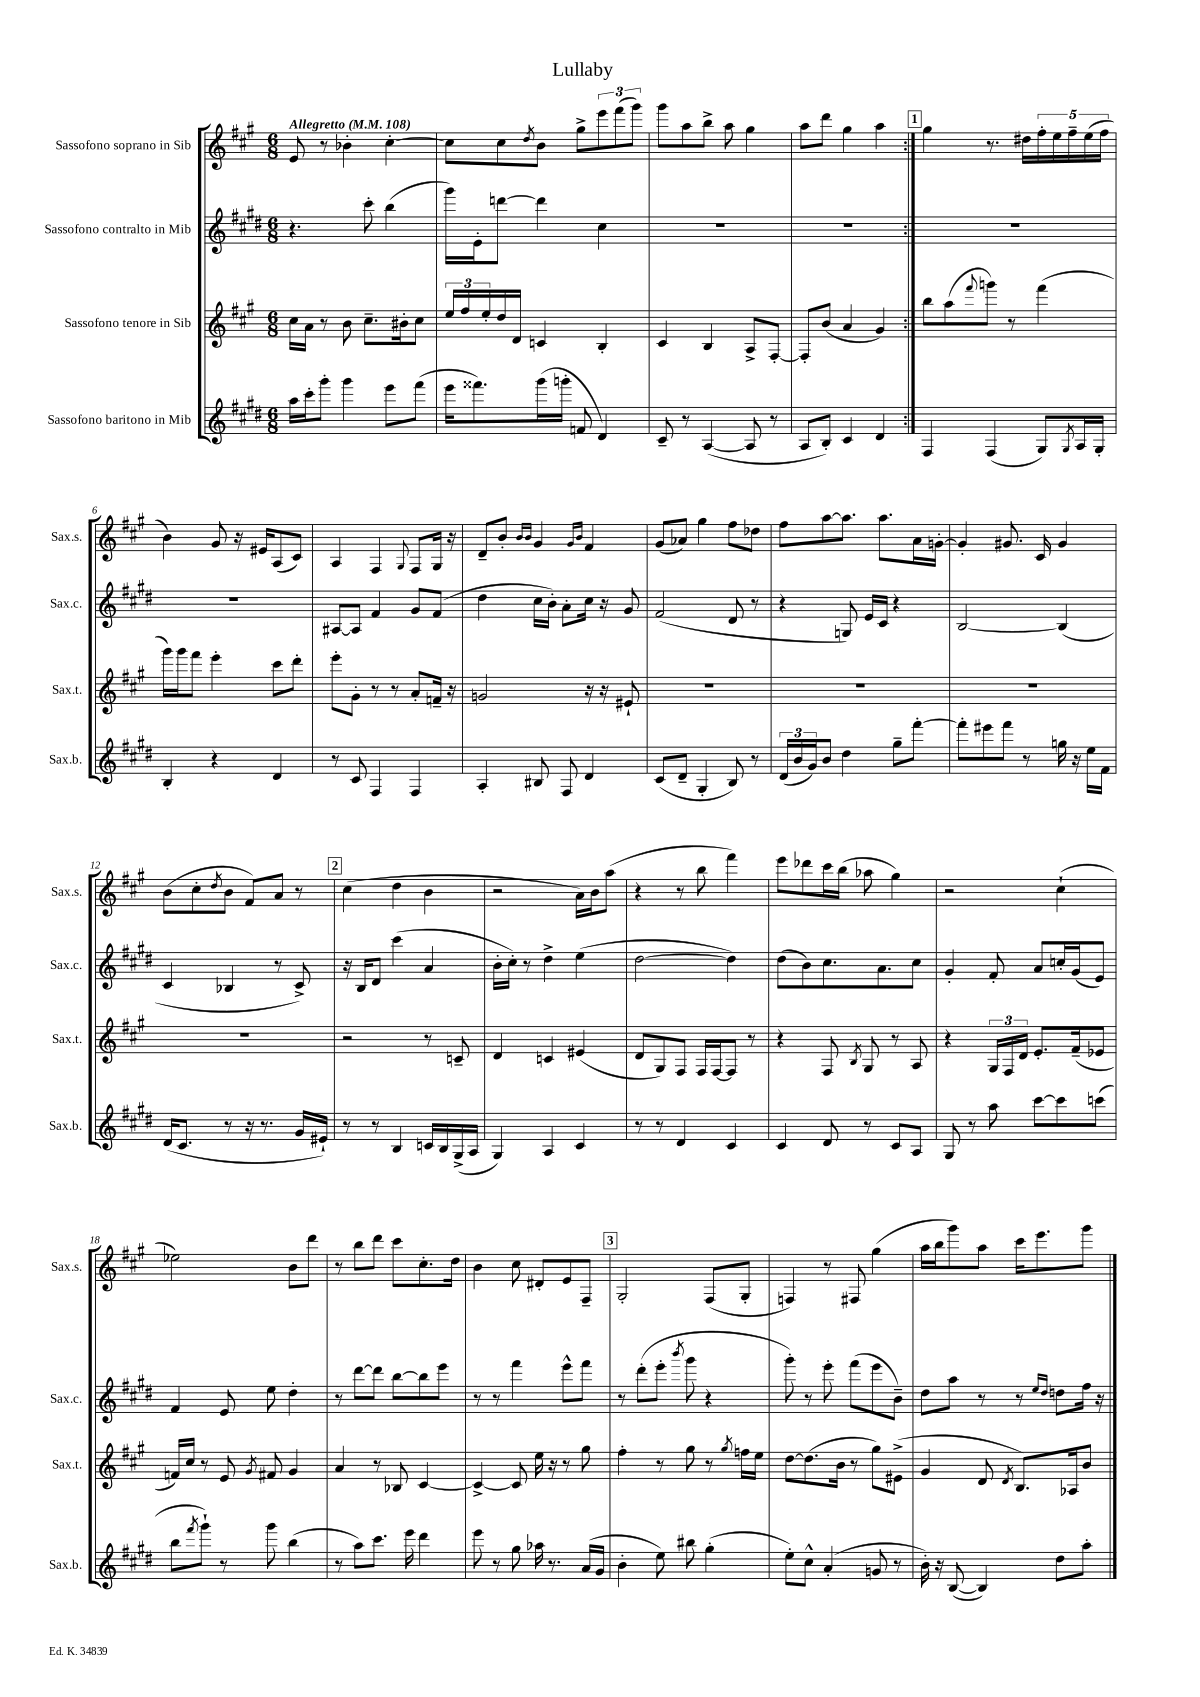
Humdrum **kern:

**kern	**kern	**kern	**kern
*staff4	*staff3	*staff2	*staff1
*clefG2	*clefG2	*clefG2	*clefG2
*k[f#c#g#d#]	*k[f#c#g#]	*k[f#c#g#d#]	*k[f#c#g#]
*M6/8	*M6/8	*M6/8	*M6/8
*MM108	*MM108	*MM108	*MM108
16aa	16cc#	4.r	8e
16ccc#'	16a	.	.
8ggg#'	8r	.	8r
4ggg#	8b	.	4b-'
.	8.cc#~	8ccc#'	.
8eee	.	(4bb	[4cc#'
.	16b#'	.	.
(8fff#	8cc#	.	.
=	=	=	=
16eee	24ee	16ggg#)	8cc#]
.	24ff#	.	.
8.fff##)	.	16e'	.
.	24ee'	.	.
.	16dd	[8ddd	8cc#
.	16d	.	.
.	.	.	8qdd
(16ggg#	4c	4ddd]	8b
16ggg'	.	.	.
8f	.	.	8gg#^
4d#)	4B'	4cc#	12eee
.	.	.	(12fff#
.	.	.	12ggg#)
=	=	=	=
8c#~	4c#	2.r	8ggg#
8r	.	.	8aa
([4A	4B	.	8bb^
.	.	.	8aa
8A]	8A^	.	4gg#
8r	[8F#'	.	.
=	=	=	=
8A	8F#']	2.r	8aa
8B')	(8b	.	8ddd
4c#	4a	.	4gg#
4d#	4g#)	.	4aa
=:|!	=:|!	=:|!	=:|!
4F#	8bb	2.r	4gg#
.	(8aa	.	.
.	8qqfff#	.	.
(4F#	8ggg)	.	8.r
.	8r	.	.
.	.	.	16dd#
8G#)	(4fff#	.	20ff#'
.	.	.	20ee
.	.	.	20ff#~
8qG#	.	.	.
16A	.	.	.
.	.	.	(20ee
16G#'	.	.	.
.	.	.	20ff#
=	=	=	=
4B'	16ggg#)	2.r	4b)
.	16ggg#	.	.
.	8fff#	.	.
4r	4eee'	.	8g#
.	.	.	16r
.	.	.	16e#
4d#	8ccc#	.	(8A
.	8ddd'	.	8c#)
=	=	=	=
8r	8eee'	[8A#	4A
8c#	8g#'	8A#]	.
4F#	8r	4f#	4F#
.	8r	.	.
.	.	.	8qqG#
4F#	8a'	8g#	8F#
.	16f~	(8f#	16G#
.	16r	.	16r
=	=	=	=
4A'	2g	4dd#	8d~
.	.	.	8b'
.	.	.	16qqb
.	.	.	16qqb
8B#	.	16cc#	4g#
.	.	16b')	.
8F#	.	8a'	.
.	.	.	16qqg#
.	.	.	16qqb
4d#	16r	16cc#	4f#
.	16r	16r	.
.	8e#`	8g#	.
=	=	=	=
(8c#	2.r	(2f#	(8g#
8d#~	.	.	8a-)
4G#'	.	.	4gg#
8B)	.	8d#	8ff#
8r	.	8r	8dd-
=	=	=	=
(24d#	2.r	4r	8ff#
24b	.	.	.
24g#)	.	.	.
8b	.	.	[8aa
4dd#	.	8G)	8.aa]
.	.	16e	.
.	.	16c#	8.aa
8gg#~	.	4r	.
[8fff#'	.	.	16a
.	.	.	[16g'
=	=	=	=
8fff#']	2.r	[2B	4g']
8eee#	.	.	.
8fff#	.	.	8.g#
8r	.	.	.
.	.	.	16c#
16gg	.	(4B]	4g#
16r	.	.	.
16ee	.	.	.
16f#	.	.	.
=	=	=	=
(16d#	2.r	4c#	(8b
8.c#	.	.	.
.	.	.	8cc#'
.	.	.	8qdd
8r	.	4B-	8b
16r	.	.	8f#)
8.r	.	.	.
.	.	8r	8a
16g#	.	8c#^)	8r
16e#`)	.	.	.
=	=	=	=
8r	2r	16r	(4cc#
.	.	16B	.
8r	.	8d#	.
4B	.	(4ccc#	4dd
16c	8r	4a	4b
16B	.	.	.
(16G#^	8c~	.	.
16A	.	.	.
=	=	=	=
4G#)	4d	16b'	2r
.	.	16cc#')	.
.	.	8r	.
4A	4c	4dd#^	.
4c#	(4e#	(4ee	16a)
.	.	.	16b
.	.	.	(8aa
=	=	=	=
8r	8d	[2dd#	4r
8r	8G#)	.	.
4d#	8F#	.	8r
.	16F#	.	8bb
.	[16F#	.	.
4c#	8F#]	4dd#])	4fff#)
.	8r	.	.
=	=	=	=
4c#	4r	(8dd#	8eee
.	.	8b)	8ddd-
8d#	8F#	8.cc#	16ccc#
.	.	.	(16bb
.	8qB	.	.
8r	8G#	.	8aa-
.	.	8.a	.
8c#	8r	.	4gg#)
8A	8A	8cc#	.
=	=	=	=
8G#	4r	4g#'	2r
8r	.	.	.
8aa	24G#	8f#'	.
.	24F#	.	.
.	24d	.	.
[8ccc#	8.e'	8a	.
8ccc#]	.	16cc'	(4cc#`
.	(16f#~	(16g#	.
(8ccc	8e-	8e)	.
=	=	=	=
8bb	16f)	4f#	2ee-)
.	16cc#	.	.
8qfff#	.	.	.
8ggg#`)	8r	.	.
8r	8e	8e	.
.	8qg#	.	.
8ggg#	8f#	8ee	.
(4bb	4g#	4dd#'	8b
.	.	.	8ddd
=	=	=	=
8r	4a	8r	8r
8aa)	.	[8ddd#	8bb
8.ccc#	8r	8ddd#]	8ddd
.	8B-	[8bb	8ccc#
16eee	.	.	.
4ddd#	[4c#	8bb]	8.cc#'
.	.	8eee	.
.	.	.	16dd
=	=	=	=
8eee	4c#^_	8r	4b
8r	.	8r	.
8gg#	8c#]	4fff#	8cc#
16aa-	16ee	.	8d#'
8.r	16r	.	.
.	8r	8eee^^	8e
(16a	8gg#	8fff#	8F#~
16g#	.	.	.
=	=	=	=
4b'	4ff#'	8r	2G#'
.	.	(8ddd#'	.
8ee)	8r	8eee'	.
.	.	8qbbb	.
8bb#	8gg#	8ggg#	.
(4gg#'	8r	4r	(8F#
.	8qgg#	.	.
.	16ff	.	8G#'
.	16ee	.	.
=	=	=	=
8ee')	[8dd	8ggg#')	4F)
8cc#^^	(8.dd]	8r	.
(4a'	.	8eee'	8r
.	16b	.	.
.	8r	(8fff#	8F#
8g	8gg#)	8eee	(4gg#
8r	(8e#^	8b~)	.
=	=	=	=
16b')	4g#	8dd#	16aa
16r	.	.	16bb
([8B	.	8aa	8ggg#)
4B])	8d	8r	8aa
.	8qd	.	.
.	8.B)	8r	16ccc#
.	.	.	8.eee
.	.	16qqee	.
.	.	16qqdd#	.
8dd#	.	8dd	.
.	16A-	.	.
8aa'	8b	16ff#	8ggg#
.	.	16r	.
==	==	==	==
*-	*-	*-	*-
